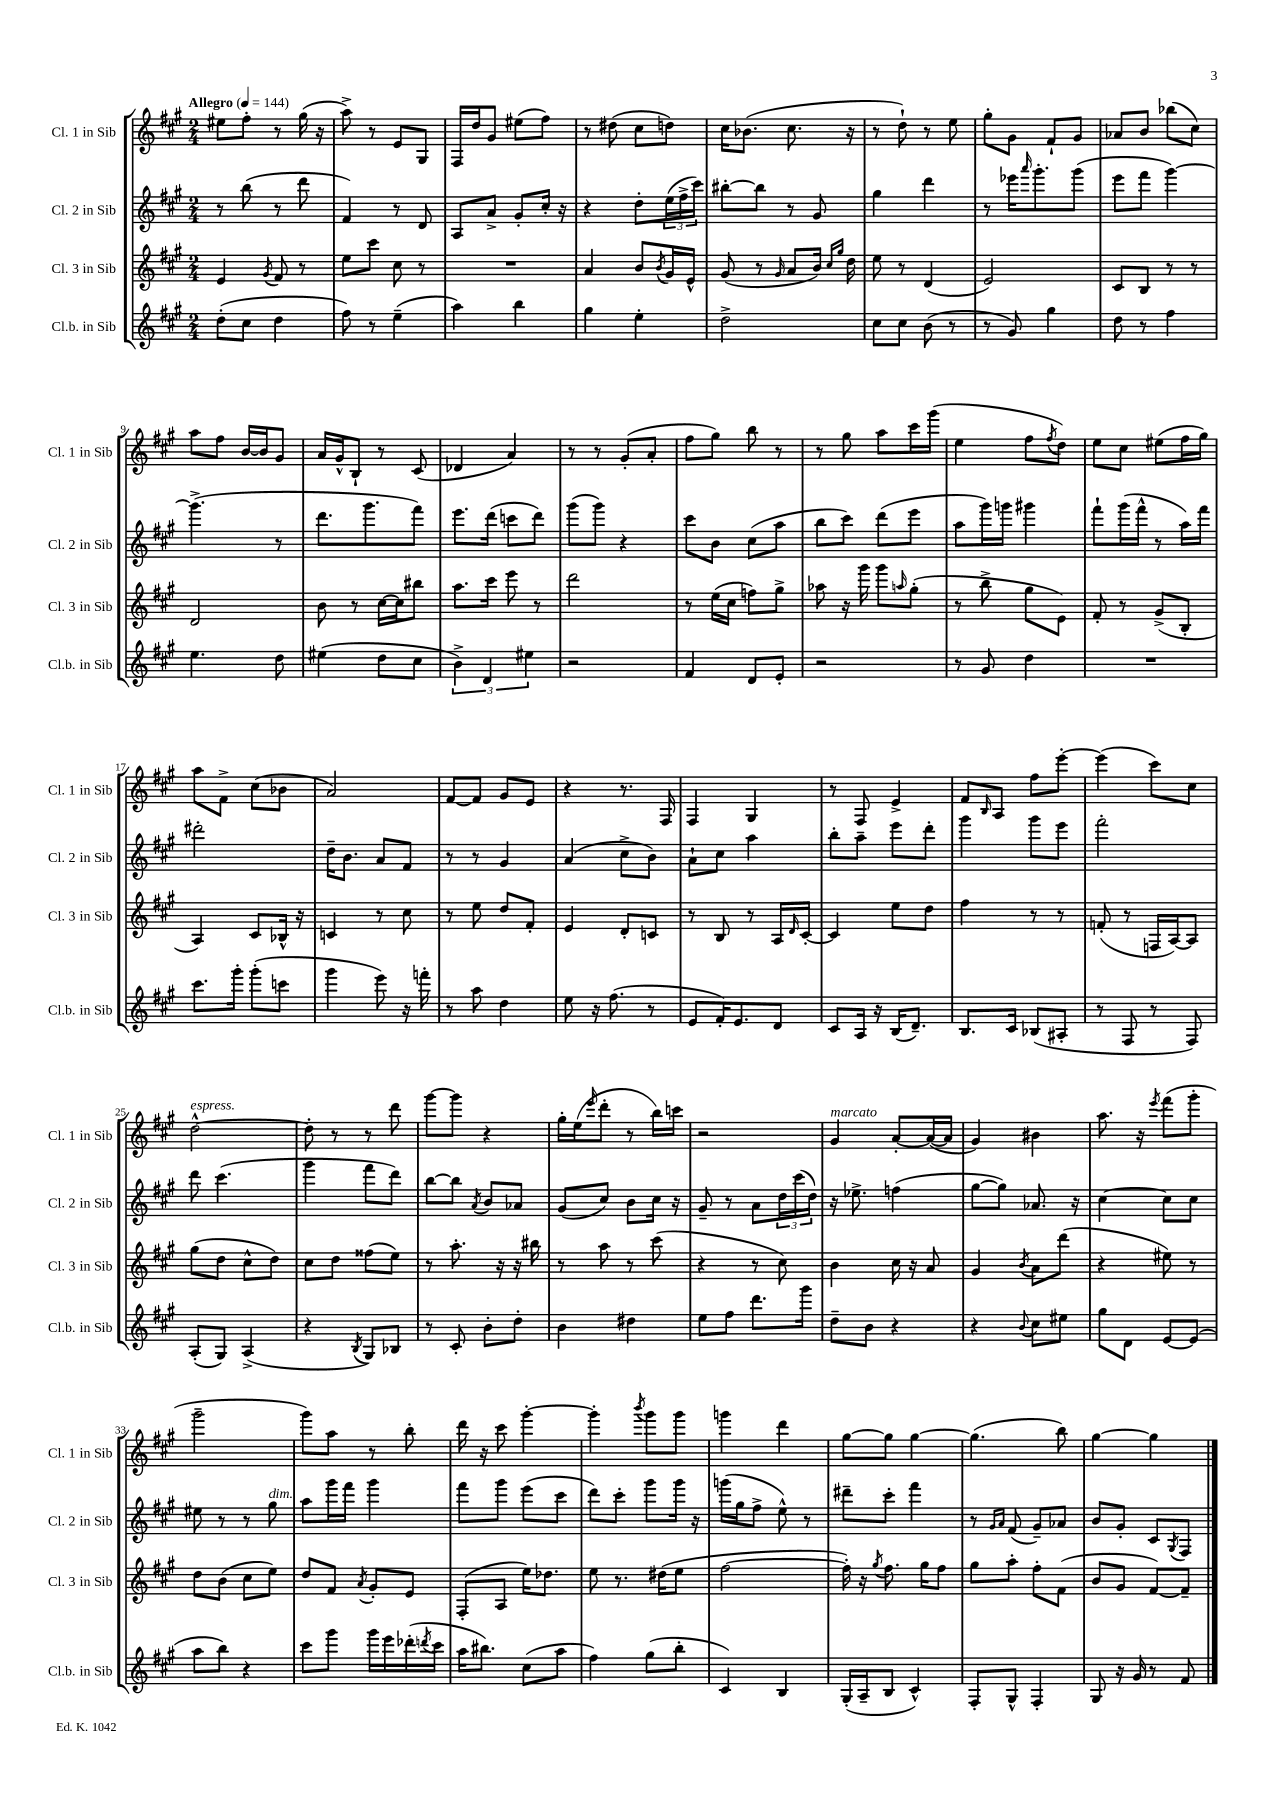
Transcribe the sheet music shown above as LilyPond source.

<<
\new StaffGroup <<
\new Staff = "s0" \with { instrumentName = "Cl. 1 in Sib" shortInstrumentName = "Cl. 1 in Sib" } {
    \clef treble \key a \major \numericTimeSignature \time 2/4 \tempo "Allegro" 4 = 144
    eis''8 fis''8-. r8 gis''16( r16 |
    a''8->) r8 e'8 gis8 |
    fis16 d''16 gis'8 eis''8( fis''8) |
    r8 dis''8( cis''8 d''8) |
    cis''16 bes'8.( cis''8. r16 |
    r8 d''8-!) r8 e''8 |
    gis''8-. gis'8 fis'8-! gis'8 |
    aes'8 b'8 bes''8( cis''8) |
    a''8 fis''8 b'16~ b'16 gis'8 |
    a'16 gis'16-^ b8-! r8 cis'8( |
    des'4 a'4) |
    r8 r8 gis'8-.( a'8-. |
    fis''8 gis''8) b''8 r8 |
    r8 gis''8 a''8 cis'''16 gis'''16( |
    e''4 fis''8 \acciaccatura { fis''8 } d''8) |
    e''8 cis''8 eis''8( fis''16 gis''16) |
    a''8 fis'8-> cis''8( bes'8 |
    a'2) |
    fis'8~ fis'8 gis'8 e'8 |
    r4 r8. fis16 |
    fis4 gis4 |
    r8 fis8 e'4-> |
    fis'8 \grace { b16 } a8 fis''8 e'''8~-. |
    e'''4( cis'''8) cis''8 |
    d''2~-^^\markup { \italic "espress." } |
    d''8-. r8 r8 d'''8 |
    gis'''8~ gis'''8 r4 |
    gis''16-. e''16( \grace { e'''16 } d'''8-. r8 b''16) c'''16 |
    r2 |
    gis'4^\markup { \italic "marcato" } a'8~-. a'16~( a'16 |
    gis'4) bis'4 |
    a''8. r16 \acciaccatura { e'''8 } fis'''8( gis'''8-. |
    gis'''2-- |
    gis'''8) a''8 r8 b''8-. |
    d'''16 r16 cis'''8 gis'''4~-. |
    gis'''4-. \acciaccatura { b'''8 } gis'''8 gis'''8 |
    g'''4 d'''4 |
    gis''8~ gis''8 gis''4~ |
    gis''4.( b''8) |
    gis''4~ gis''4 \bar "|." |
}
\new Staff = "s1" \with { instrumentName = "Cl. 2 in Sib" shortInstrumentName = "Cl. 2 in Sib" } {
    \clef treble \key a \major \numericTimeSignature \time 2/4
    r8 b''8( r8 d'''8 |
    fis'4) r8 d'8 |
    a8 a'8-> gis'8-. cis''16-. r16 |
    r4 d''8-. \tuplet 3/2 { e''16( fis''16-> cis'''16) } |
    bis''8~-. bis''8 r8 gis'8 |
    gis''4 d'''4 |
    r8 ees'''16 \grace { a'''16 } gis'''8.-. gis'''8( |
    e'''8 fis'''8 gis'''4~) |
    gis'''4.->( r8 |
    d'''8. gis'''8. fis'''8) |
    e'''8. d'''16( c'''8 d'''8) |
    gis'''8( gis'''8) r4 |
    cis'''8 b'8 cis''8( a''8 |
    b''8 cis'''8) d'''8( e'''8 |
    a''8 gis'''16) g'''16 gis'''4 |
    fis'''8-! gis'''16( fis'''16-^ r8 a''16) fis'''16 |
    dis'''2-. |
    d''16-- b'8. a'8 fis'8 |
    r8 r8 gis'4 |
    a'4( cis''8-> b'8) |
    a'8-! cis''8 a''4 |
    b''8-. a''8-- e'''8 d'''8-. |
    gis'''4 gis'''8 e'''8 |
    fis'''2-. |
    d'''8 cis'''4.( |
    gis'''4 fis'''8 d'''8) |
    b''8~ b''8 \acciaccatura { a'8 } b'8 aes'8 |
    gis'8( cis''8) b'8 cis''16 r16 |
    gis'8-- r8 a'8 \tuplet 3/2 { d''16 cis'''16( d''16) } |
    r16 ees''8.-> f''4( |
    gis''8~ gis''8) aes'8. r16 |
    cis''4~ cis''8 cis''8 |
    eis''8 r8 r8 gis''8^\markup { \italic "dim." } |
    a''8 gis'''16 fis'''16 gis'''4 |
    fis'''8 gis'''8 e'''8( cis'''8 |
    d'''8) cis'''8-. gis'''8 gis'''16 r16 |
    g'''16( gis''16 fis''8-> e''8-^) r8 |
    dis'''8-- cis'''8-. fis'''4 |
    r8 \grace { gis'16 a'16 } fis'8( gis'8--) aes'8 |
    b'8 gis'8-. cis'8 \acciaccatura { gis8 } fis8 \bar "|." |
}
\new Staff = "s2" \with { instrumentName = "Cl. 3 in Sib" shortInstrumentName = "Cl. 3 in Sib" } {
    \clef treble \key a \major \numericTimeSignature \time 2/4
    e'4 \acciaccatura { gis'8 } fis'8 r8 |
    e''8 cis'''8 cis''8 r8 |
    R2 |
    a'4 b'8 \acciaccatura { b'8 } gis'16 e'16-^ |
    gis'8( r8 \grace { gis'16 } a'8 b'16) \grace { cis''16 gis''16 } d''16 |
    e''8 r8 d'4( |
    e'2) |
    cis'8 b8 r8 r8 |
    d'2 |
    b'8 r8 cis''16~ cis''16 bis''8 |
    a''8. cis'''16 e'''8 r8 |
    d'''2 |
    r8 e''16( cis''16 f''8) gis''8-> |
    aes''8 r16 gis'''16 gis'''8 \grace { a''16 } gis''8-.( |
    r8 b''8-> gis''8 e'8) |
    fis'8-. r8 gis'8->( b8-. |
    a4) cis'8 bes16-^ r16 |
    c'4 r8 cis''8 |
    r8 e''8 d''8 fis'8-. |
    e'4 d'8-. c'8 |
    r8 b8 r8 a16 \grace { d'16 } cis'16~-. |
    cis'4 e''8 d''8 |
    fis''4 r8 r8 |
    f'8-.( r8 f16 a16~) a8 |
    gis''8( d''8 cis''8-^ d''8) |
    cis''8 d''8 fisis''8( e''8) |
    r8 a''8.-. r16 r16 bis''16 |
    r8 a''8 r8 cis'''8( |
    r4 r8 cis''8) |
    b'4 cis''16 r16 a'8 |
    gis'4 \acciaccatura { b'8 } a'8 d'''8( |
    r4 eis''8) r8 |
    d''8 b'8( cis''8 e''8) |
    d''8 fis'8 \acciaccatura { a'8 } gis'8-. e'8 |
    fis8-.( a8 e''16) des''8. |
    e''8 r8. dis''16( e''8 |
    fis''2~ |
    fis''16-.) r16 \acciaccatura { gis''8 } fis''8. gis''16 fis''8 |
    gis''8 a''8-. fis''8-. fis'8( |
    b'8 gis'8 fis'8~) fis'8-- \bar "|." |
}
\new Staff = "s3" \with { instrumentName = "Cl.b. in Sib" shortInstrumentName = "Cl.b. in Sib" } {
    \clef treble \key a \major \numericTimeSignature \time 2/4
    d''8-.( cis''8 d''4 |
    fis''8) r8 e''4--( |
    a''4) b''4 |
    gis''4 e''4-. |
    d''2-> |
    cis''8 cis''8 b'8( r8 |
    r8 gis'8) gis''4 |
    d''8 r8 fis''4 |
    e''4. d''8 |
    eis''4( d''8 cis''8 |
    \tuplet 3/2 { b'4->) d'4 eis''4 } |
    r2 |
    fis'4 d'8 e'8-. |
    r2 |
    r8 gis'8 d''4 |
    R2 |
    cis'''8. gis'''16-. gis'''8-.( c'''8 |
    gis'''4 e'''8) r16 f'''16-. |
    r8 a''8 d''4 |
    e''8 r16 fis''8.( r8 |
    e'8 fis'16-.) e'8. d'8 |
    cis'8 a16 r16 b16( d'8.--) |
    b8. cis'16 bes8( ais8-. |
    r8 fis8 r8 fis8) |
    a8-.( gis8) a4->( |
    r4 \acciaccatura { b8 } gis8) bes8 |
    r8 cis'8-. b'8-. d''8-. |
    b'4 dis''4 |
    e''8 fis''8 d'''8. gis'''16 |
    d''8-- b'8 r4 |
    r4 \appoggiatura { b'8 } cis''8 eis''8 |
    gis''8 d'8 e'8~ e'8( |
    a''8 b''8) r4 |
    cis'''8 gis'''8 gis'''16 e'''16 des'''16-.( \acciaccatura { d'''8 } cis'''16 |
    a''16 bis''8.) cis''8( a''8 |
    fis''4) gis''8( b''8-. |
    cis'4) b4 |
    gis16-.( a16-- b8 cis'4-^) |
    fis8-. gis8-^ fis4-. |
    gis8 r16 gis'16 r8 fis'8 \bar "|." |
}
>>
>>
